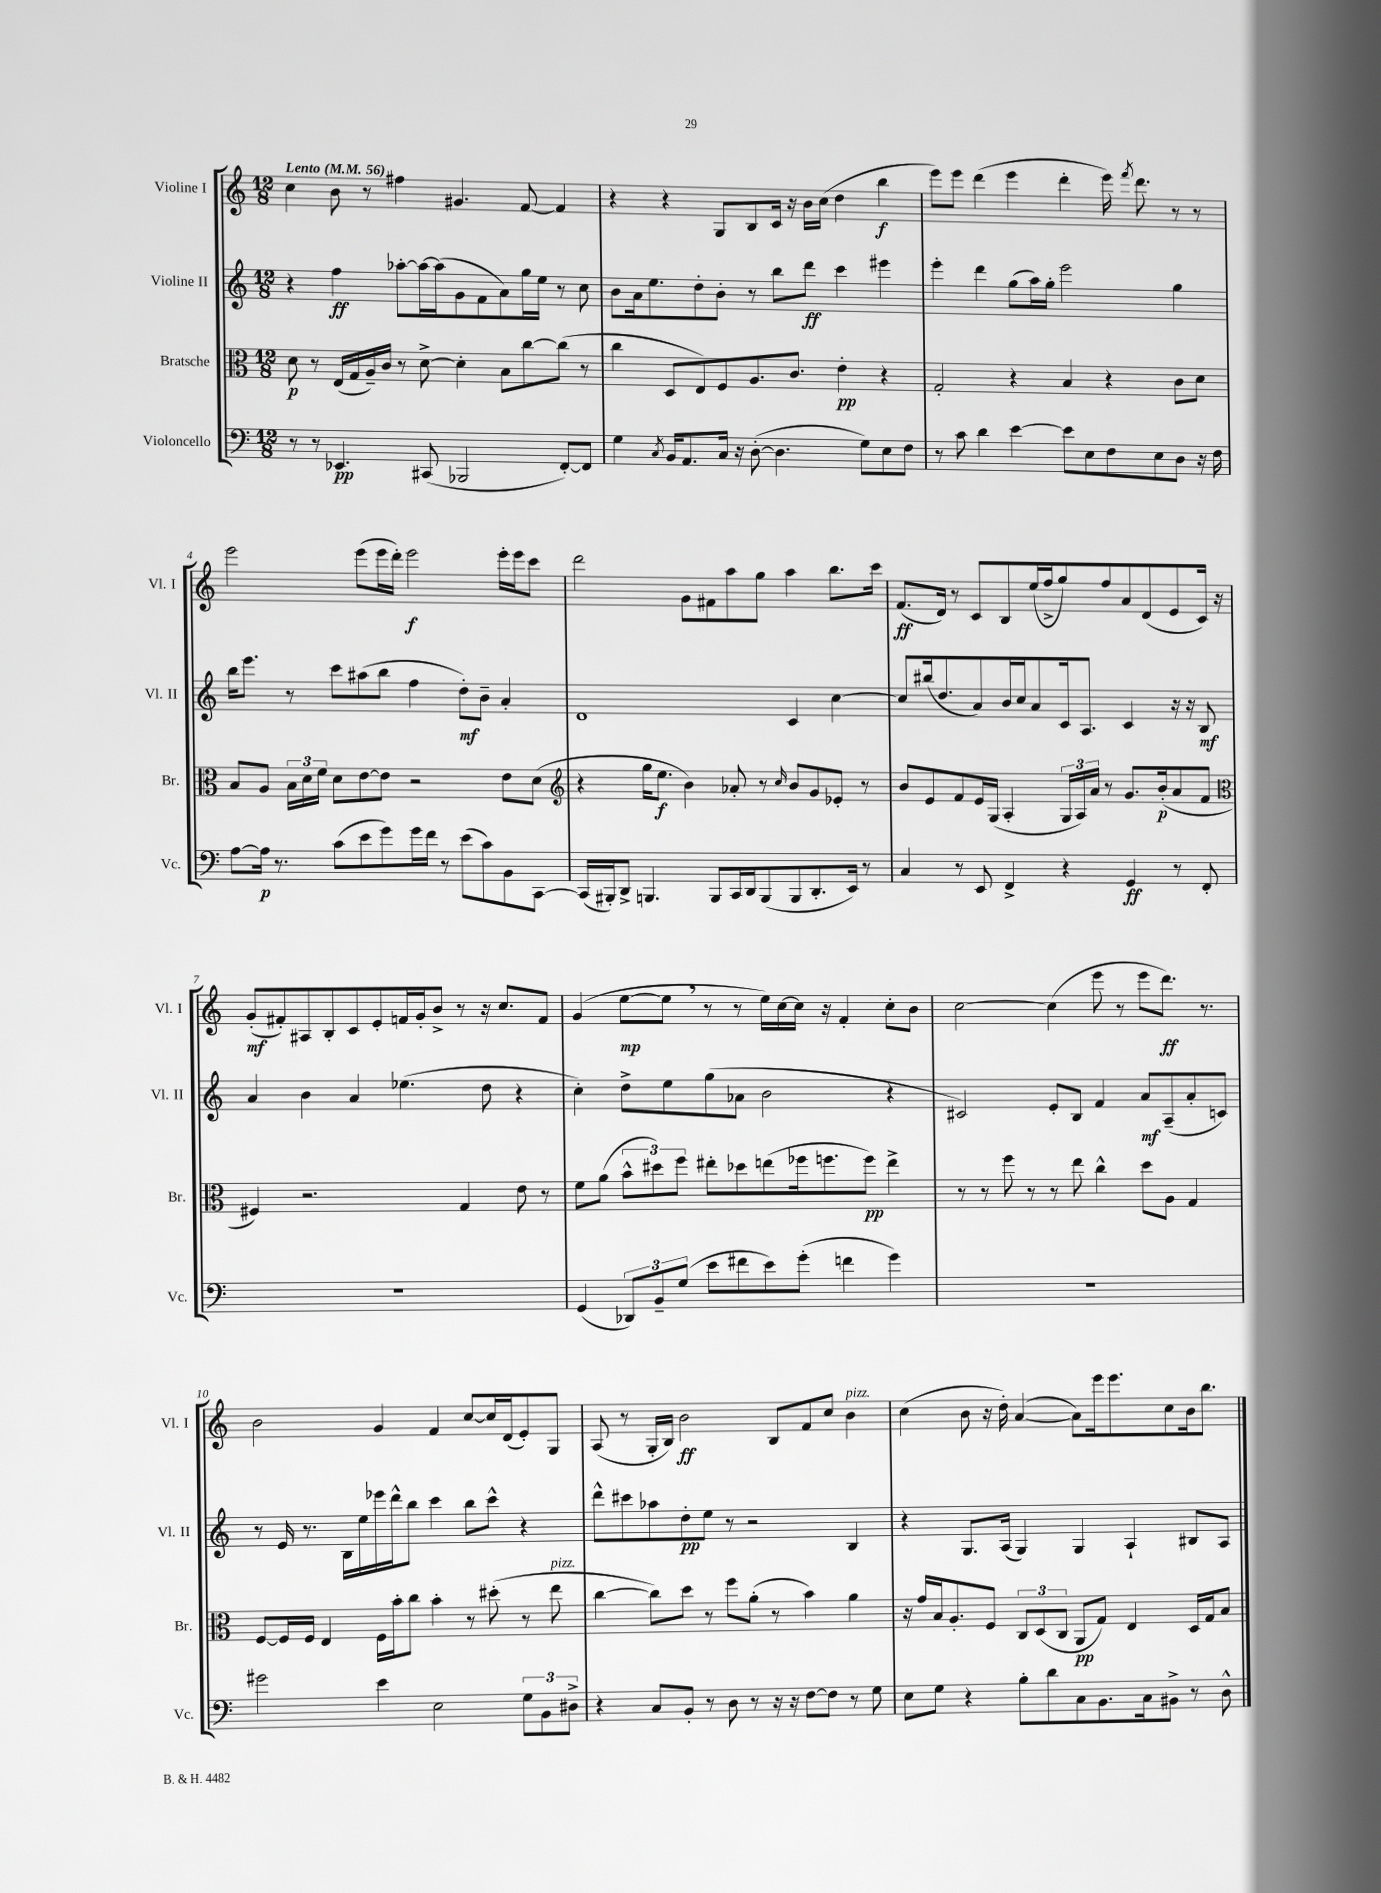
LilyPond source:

<<
\new StaffGroup <<
\new Staff = "s0" \with { instrumentName = "Violine I" shortInstrumentName = "Vl. I" } {
    \clef treble \key c \major \numericTimeSignature \time 12/8 \tempo "Lento" 4 = 56
    \autoBeamOff c''4 b'8 r8 fis''4 gis'4. f'8~ f'4 |
    r4 r4 g8[ b8 c'16] r16 b'16[ c''16]( d''4 b''4\f |
    e'''8[) e'''8] d'''4( e'''4 d'''4-. e'''16) \acciaccatura { f'''8 } d'''8. r8 r8 |
    e'''2 e'''8[( e'''16 d'''16]-.) e'''2\f e'''16[-. e'''16 c'''8] |
    d'''2 g'8[ fis'8 a''8 g''8] a''4 b''8.[ c'''16] |
    f'8.[\ff( d'16]) r8 c'8[ b8 e''16( f''16-> g''8) f''8 a'8 d'8( e'8 c'16]) r16 |
    g'8[-.\mf( fis'8-.) ais8 b8-. c'8 e'8-. f'16 g'16-. b'8]-> r8 r16 c''8.[ f'8] |
    g'4( e''8[~\mp e''8] \breathe r8 r8 e''16[) c''16~ c''16] r16 f'4-. c''8[-. b'8] |
    c''2~ c''4( e'''8 r8 e'''8[ d'''8.]\ff) r8. |
    b'2 g'4 f'4 c''8[~ c''16 d'16( e'8-.) g8] |
    a8( r8 g16[-. b16]) b'2\ff b8[ f'8 c''8] b'4^\markup { \italic "pizz." } |
    c''4( b'8 r16 d''16-.) a'4~( a'8[) e'''16 e'''8. c''8 b'16 b''8.] \bar "|." |
}
\new Staff = "s1" \with { instrumentName = "Violine II" shortInstrumentName = "Vl. II" } {
    \clef treble \key c \major \numericTimeSignature \time 12/8
    \autoBeamOff r4 f''4\ff aes''8[~-. aes''16~ aes''16( g'8 f'8 a'8) g''16 e''16] r8 c''8 |
    b'8[ a'16 e''8. d''8-. b'8]-. r8 b''8[ d'''8]\ff c'''4 eis'''4 |
    e'''4-. d'''4 g''8[( a''16) g''16]-. e'''2 g''4 |
    b''16[ e'''8.] r8 c'''8[ ais''8( b''8] f''4 d''8[-.\mf) b'8]-- a'4-. |
    d'1 c'4 c''4~ |
    c''8[ bis''16( d''8. a'8) b'16 c''16 a'8 c'16 a8.] c'4 r16 r16 b8\mf |
    a'4 b'4 a'4 ees''4.( d''8 r4 |
    c''4-.) d''8[-> e''8 g''8( aes'8] b'2 r4 |
    cis'2) e'8[-. b8] f'4 a'8[\mf a8--( a'8-. c'8]) |
    r8 e'16 r8. b16[ e''16 ees'''16 d'''16-^ b''8] c'''4 b''8[ c'''8]-^ r4 |
    d'''8[-^ cis'''8 aes''8 d''8-.\pp e''8] r8 r2 b4 |
    r4 g8.[ a16]( g4) g4 a4-! bis8[ a8] \bar "|." |
}
\new Staff = "s2" \with { instrumentName = "Bratsche" shortInstrumentName = "Br." } {
    \clef alto \key c \major \numericTimeSignature \time 12/8
    \autoBeamOff d'8\p r8 e16[( g16 a16--) c'16] r8 d'8~-> d'4-. b8[ c''8~ c''8]( r8 |
    c''4 d8[ e8) f8 a8. c'8.] e'4-.\pp r4 |
    g2-. r4 b4 r4 c'8[ d'8] |
    b8[ a8] \tuplet 3/2 { b16[ d'16 f'16] } d'8[ e'8~ e'8] r2 e'8[ d'8]( |
    \clef treble r4 g''16[ e''8.]\f b'4) aes'8-. r8 \grace { c''16 } b'8[ g'8 ees'8]-. r8 |
    b'8[ e'8 f'8 e'16 g16]( a4-. \tuplet 3/2 { g16[ a16) a'16] } r8 g'8.[ b'16-.\p( a'8 f'8] |
    \clef alto fis4) r2. g4 e'8 r8 |
    f'8[ a'8]( \tuplet 3/2 { b'8[-^ dis''8) f''8] } eis''8[-. des''8 e''8( fes''16 f''8. f''8]\pp) e''4-> |
    r8 r8 f''8 r8 r8 e''8 c''4-^ d''8[ a8] g4 |
    f8[~ f16 f16] e4 f16[ b'16-. c''8] b'4-. r8 dis''8-.( r8 e''8^\markup { \italic "pizz." } |
    c''4~ c''8[) d''8] r8 f''8[ a'8]-.( r8 b'4) a'4 |
    r16 g'16[ b16 a8.-. f8] \tuplet 3/2 { c8[ d8( c8] } a,8[\pp g8]) e4 d16[ g16 b8] \bar "|." |
}
\new Staff = "s3" \with { instrumentName = "Violoncello" shortInstrumentName = "Vc." } {
    \clef bass \key c \major \numericTimeSignature \time 12/8
    \autoBeamOff r8 r8 ees,4.\pp cis,8( bes,,2 f,8[~-.) f,8] |
    g4 \acciaccatura { c8 } b,16[ a,8. c16] r16 d8~-.( d4. g8[) e8 f8] |
    r8 c'8 d'4 e'4~ e'8[ e8 f8 e8 d8] r16 f16 |
    a8[~ a16]\p r8. c'8[( e'8 g'8) g'16 f'16] r8 e'8[( c'8) b,8 c,8]~ |
    c,16[( bis,,16-.) d,8]-> b,,4. b,,8[ c,16 d,16 b,,8( b,,8 d,8.-. e,16]) r8 |
    c4 r8 e,8 f,4-> r4 g,4\ff r8 f,8-. |
    R1. |
    g,4( \tuplet 3/2 { des,8[) b,8-- g8]( } e'8[ fis'8 e'8) g'8]-.( f'4 g'4) |
    R1. |
    gis'2 e'4 e2 \tuplet 3/2 { g8[ b,8 dis8]-> } |
    r4 c8[ b,8]-. r8 d8 r8 r16 r16 f8[~ f8] r8 g8 |
    e8[ g8] r4 b8[-. d'8 c8 b,8. c16 bis,8]-> r8 d8-^ \bar "|." |
}
>>
>>
